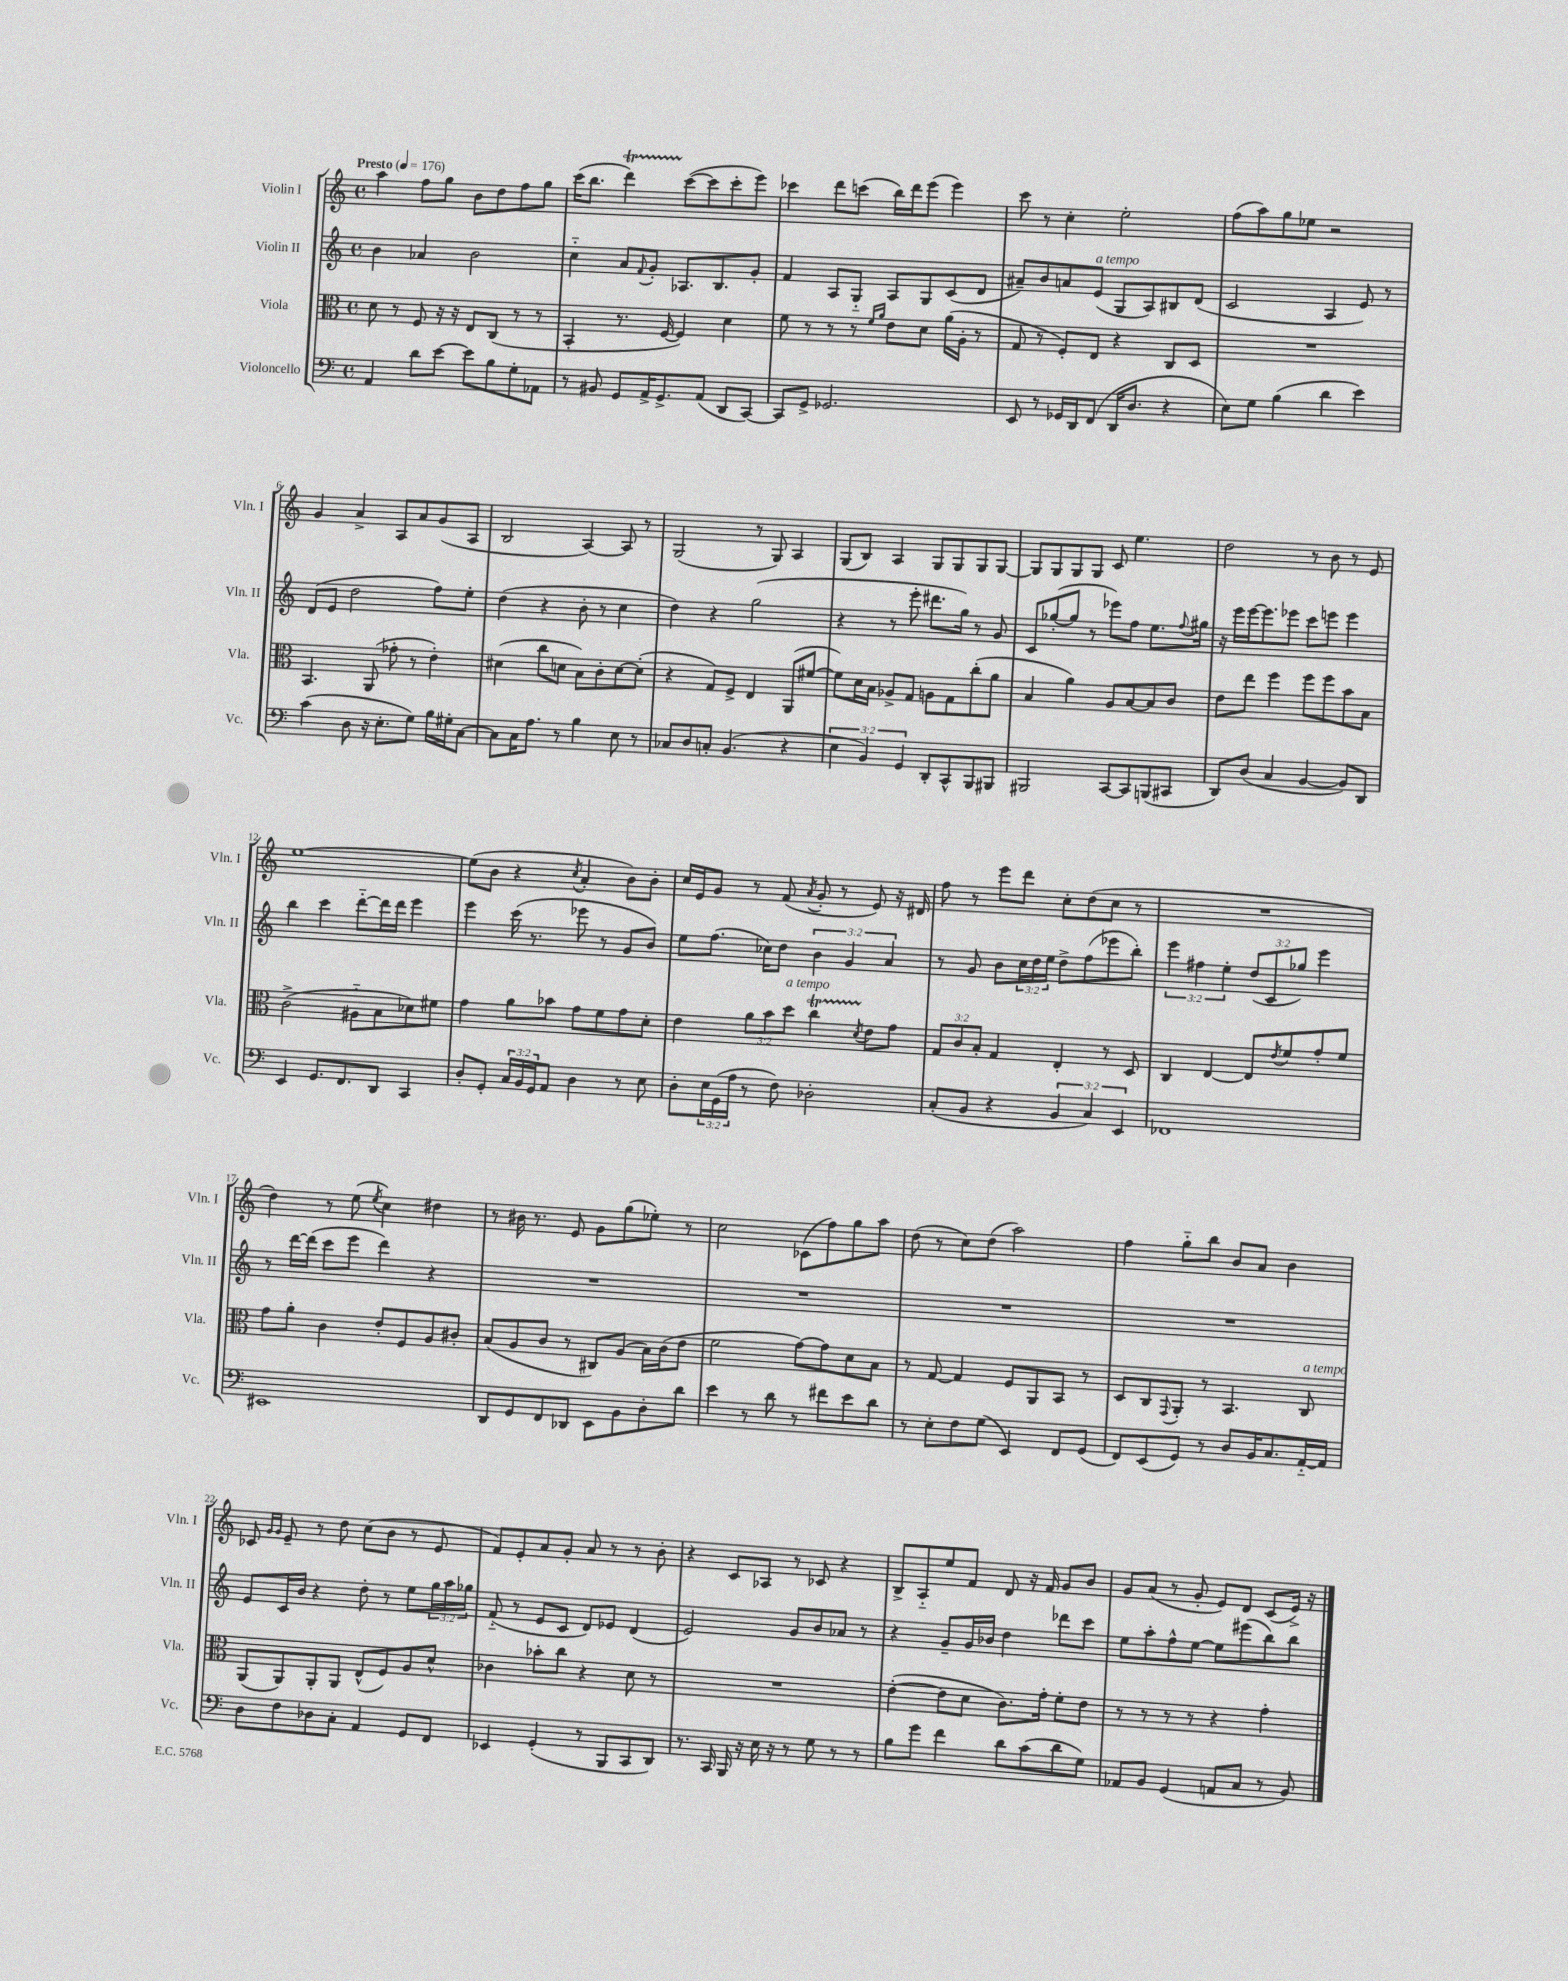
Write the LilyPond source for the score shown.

<<
\new StaffGroup <<
\new Staff = "s0" \with { instrumentName = "Violin I" shortInstrumentName = "Vln. I" } {
    \clef treble \key c \major \defaultTimeSignature \time 4/4 \tempo "Presto" 4 = 176
    a''4 f''8 g''8 b'8 d''8 f''8 g''8 |
    c'''16( b''8. d'''4\startTrillSpan) c'''8~\stopTrillSpan( c'''8 c'''8-. e'''8) |
    ces'''4 d'''8 c'''8( b''16) d'''16 e'''8( e'''4) |
    c'''8 r8 c''4-. e''2-. |
    f''8( a''8) g''8 ees''8 r2 |
    g'4 a'4-> a8 a'8 g'8( a8 |
    b2 a4~) a8 r8 |
    g2( r8 g8) a4 |
    g8( b8) a4 g8 g8 g8 g8~ |
    g8 g8 g8 g8 c'8 e''4. |
    d''2 r8 b'8 r8 e'8 |
    e''1~ |
    e''8( b'8 r4 \acciaccatura { c''8 } a'4-. b'8) b'8-. |
    c''16 e'16 g'8 r8 f'8( \acciaccatura { a'8 } g'8-. r8 e'8) r16 dis'16 |
    f''8 r8 e'''8 d'''8 c''8-. d''8( c''8 r8 |
    R1 |
    d''4) r8 e''8( \acciaccatura { e''8 } c''4) dis''4 |
    r8 bis'16 r8. e'8 g'8 g''8( ees''8-.) r8 |
    c''2 ces'8( f''8) g''8 a''8 |
    d''8( r8 c''8) d''8( a''2) |
    f''4 g''8-_ b''8 b'8 a'8 b'4 |
    ces'8 \grace { g'16 g'16 } e'8-- r8 d''8 c''8( b'8 r8 e'8 |
    f'8) e'8-. a'8 g'8-. a'8 r8 r8 b'8-. |
    r4 c'8 aes8 r8 ces'8 r4 |
    b8-> a8-_ e''8 f'8 d'8 r16 f'16 g'8 b'8 |
    g'8 a'8( r8 g'8-. e'8) d'8 c'8( e'16->) r16 \bar "|." |
}
\new Staff = "s1" \with { instrumentName = "Violin II" shortInstrumentName = "Vln. II" } {
    \clef treble \key c \major \defaultTimeSignature \time 4/4 \override Staff.TupletNumber.text = #tuplet-number::calc-fraction-text
    b'4 aes'4 b'2 |
    c''4-_ a'8 \appoggiatura { f'8 } g'8-. aes8. b8. g'8-. |
    f'4 a8 g8-_ a8 g8 c'8( d'8 |
    ais'8--) b'8 a'8 e'8^\markup { \italic "a tempo" }( g8 a8) bis8 d'8( |
    c'2 a4 e'8) r8 |
    d'8( e'8 d''2 f''8) e''8-. |
    d''4( r4 b'8-. r8 c''4 |
    d''4) r4 g''2( |
    r4 r8 e'''8-. dis'''8. g''16) r8 g'8 |
    c'8 ges''8~-.( ges''8 r8 ees'''8) f''8 e''8. \appoggiatura { f''8 } gis''16 |
    r16 e'''16 e'''16~ e'''8. ees'''8 c'''8 e'''8 e'''4 |
    b''4 c'''4 d'''8~-_ d'''16 d'''16 e'''4 |
    e'''4 c'''16( r8. ees'''8 r8 g'8 b'8) |
    e''8 f''8.( ces''16) d''8 \tuplet 3/2 { b'4 g'4 a'4 } |
    r8 g'8 b'8 \tuplet 3/2 { c''16 d''16 e''16 } d''8-> f''8( ees'''8 b''8-.) |
    \tuplet 3/2 { e'''4 fis''4 e''4-. } \tuplet 3/2 { d''8( c'8 ges''8) } e'''4 |
    r8 d'''16~ d'''16( c'''8 e'''8 d'''4) r4 |
    R1 |
    R1 |
    R1 |
    R1 |
    e'8 c'16 b'16 r4 d''8-. r8 e''8 \tuplet 3/2 { g''16 a''16 ges''16 } |
    f'8-_( r8 e'8 c'8 d'8) ees'8 d'4( |
    e'2) g'8 b'8 aes'8 r8 |
    r4 g'8-- g'16 bes'16 d''4 des'''8 c'''8 |
    e''8 a''8-. f''8-^ e''8~ e''8 eis'''8( b''8) b''8 \bar "|." |
}
\new Staff = "s2" \with { instrumentName = "Viola" shortInstrumentName = "Vla." } {
    \clef alto \key c \major \defaultTimeSignature \time 4/4 \override Staff.TupletNumber.text = #tuplet-number::calc-fraction-text
    d'8 r8 f8 r16 r16 e8 c8( r8 r8 |
    b,4-. r8. f16~ f4) d'4 |
    f'8 r8 r8 r8 \grace { f'16 a'16 } e'8 d'8 a'16( a16-. r8 |
    g8 r8 f8-.) e8 r4 c8 d8 |
    R1 |
    b,4. a,8( ges'8-. r8 e'4-.) |
    dis'4( c''8 d'8 b8) c'8-. d'8~ d'8-.( |
    r4 g8) f8-> e4 a,8( fis'8~ |
    fis'8) d'16 b16 aes8-> g8 a8 g8 c''8-.( a'8 |
    b4 a'4) a8 b8~ b8 c'8 |
    e'8 e''8 f''4 f''8 f''8 b'8 b8 |
    c'2->( ais8-_ b8 des'8) fis'8 |
    g'4 a'8 bes'8 g'8 f'8 g'8 d'8-. |
    e'4 \tuplet 3/2 { a'8 b'8 d''8^\markup { \italic "a tempo" } } c''4\startTrillSpan \acciaccatura { d'8 } e'8\stopTrillSpan g'8 |
    \tuplet 3/2 { g8 c'8 b8-. } g4 e4-. r8 d8 |
    c4 e4~ e8 \acciaccatura { e'8 } f'8 g'8-. f'8 |
    g'8 a'8-. c'4 e'8-. f8 a8 cis'8-. |
    b8( a8 c'8 r8 cis8) a8( b16) c'16( e'8 |
    f'2 g'8~) g'8 d'8 b8 |
    r8 g8~ g4 f8 a,8 b,8 r8 |
    d8 c8 \appoggiatura { g,8 } a,8-. r8 b,4. c8^\markup { \italic "a tempo" } |
    a,8( a,8) a,8-. a,8 e8-^( f8) a8 d'8-^ |
    ces'4 bes'8-. c''8 r4 d'8 r8 |
    R1 |
    e'4~-.( e'8 d'8 c'8.) g'16-. f'8-. e'8 |
    r8 r8 r8 r8 r4 g'4-. \bar "|." |
}
\new Staff = "s3" \with { instrumentName = "Violoncello" shortInstrumentName = "Vc." } {
    \clef bass \key c \major \defaultTimeSignature \time 4/4 \override Staff.TupletNumber.text = #tuplet-number::calc-fraction-text
    a,4 d'8 e'8~ e'8 b8 g8-. aes,8 |
    r8 bis,8 g,8 a,16-> g,8.-> a,8( d,8 c,8~) |
    c,8 g,8-> ges,2. |
    e,8 r8 ges,16 d,16 f,8( d,16 d8. r4 |
    e8) g8 b4( d'4 e'4) |
    c'4( d8 r16 e8.-. g8) b16 gis16-. c8~ |
    c8 c16 a8. r8 b4 e8 r8 |
    ces8 d8 c8-. b,4.( r4 |
    \tuplet 3/2 { e4 b,4) g,4 } d,8-. c,8-^ b,,8 bis,,8 |
    bis,,2 c,8~ c,8 b,,8( cis,8 |
    d,8) d8( c4 b,4~ b,8) d,8 |
    e,4 g,8. f,8. d,8 c,4 |
    d8-. g,8-. \tuplet 3/2 { c16 b,16 g,16 } a,8 d4 r8 e8 |
    d8-. \tuplet 3/2 { e16 g,16( a16 } r8 f8) des2-. |
    c8-.( b,8 r4 \tuplet 3/2 { b,4 c4) e,4 } |
    fes,1 |
    eis,1 |
    d,8 g,8 f,8 des,8 e,8 b,8 d8-. d'8 |
    e'4 r8 d'8 r8 fis'8 e'8 d'8 |
    r8 e8-. f8 g8( e,4) f,8 g,8( |
    f,8) e,8( g,8) r8 d8 b,16 c8. a,16~-_ a,16 |
    d8 f8 des8 c8-. a,4 g,8 f,8 |
    ees,4 g,4-.( r8 b,,8 c,8 d,8) |
    r8. c,16 b,,16 r16 e16 r16 r8 g8 r8 r8 |
    b8 g'8 f'4 d'8 c'8( d'8 g8) |
    aes,8 b,8 g,4( a,8 c8 r8 b,8) \bar "|." |
}
>>
>>
